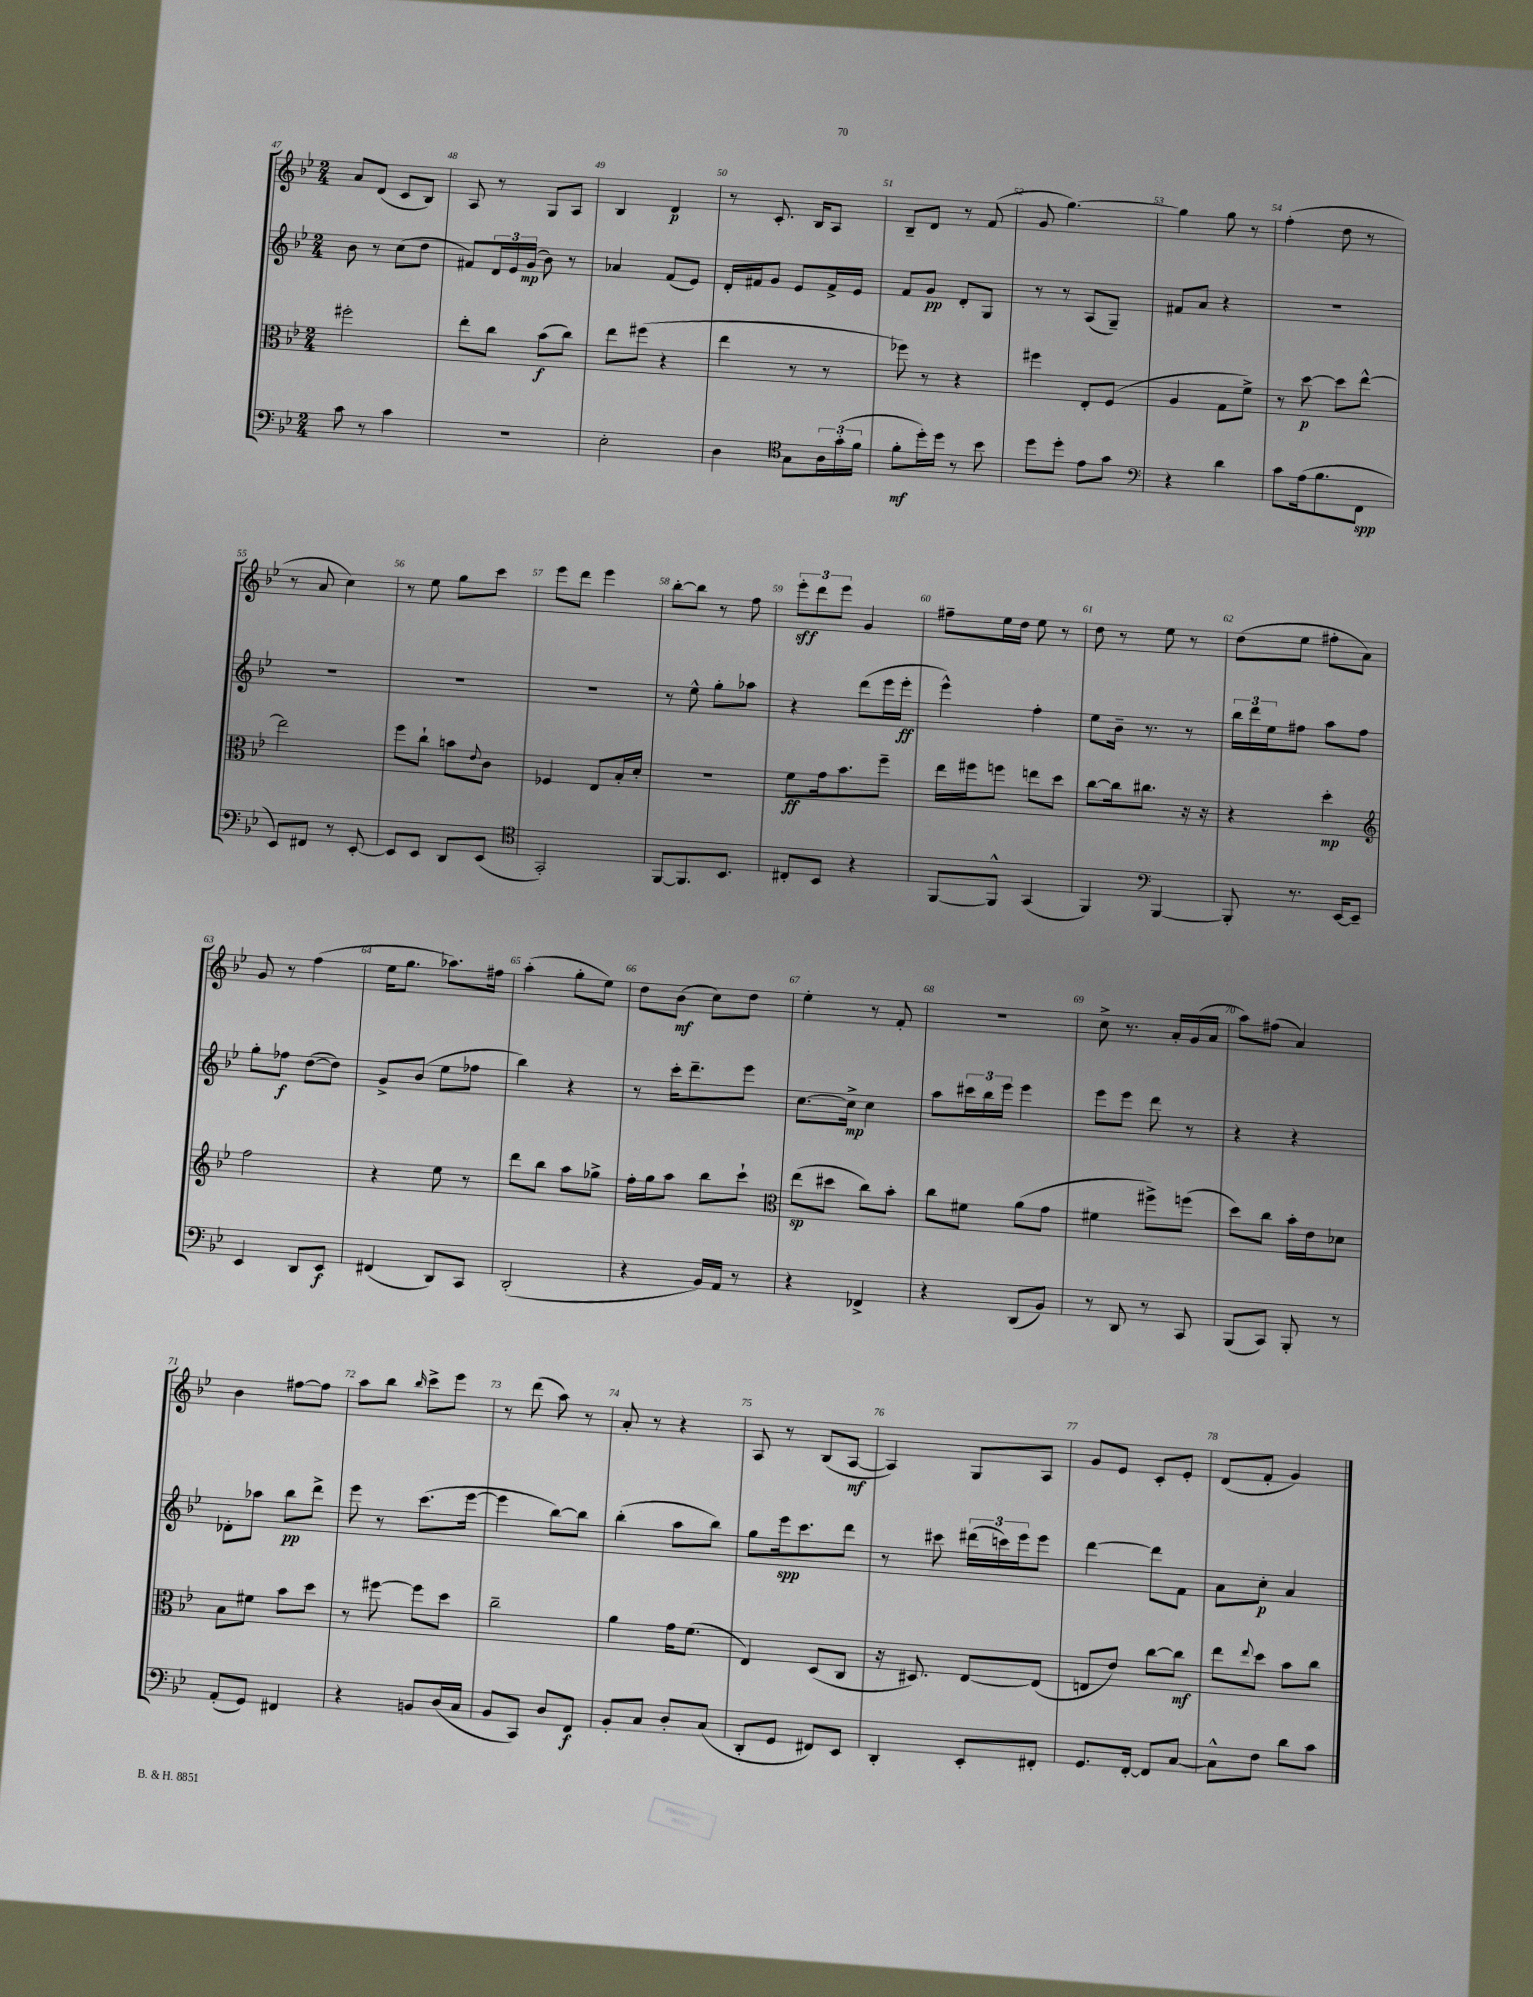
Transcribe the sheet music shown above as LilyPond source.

<<
\new StaffGroup <<
\new Staff = "s0" {
    \clef treble \key bes \major \numericTimeSignature \time 2/4
    a'8 d'8( c'8 bes8) |
    a8 r8 g8 a8 |
    bes4 d'4\p |
    r8 c'8.-. bes16 a8 |
    bes8-- d'8 r8 f'8( |
    g'8 g''4.~) |
    g''4 g''8 r8 |
    f''4-.( d''8 r8 |
    r8 a'8 c''4) |
    r8 ees''8 g''8 c'''8 |
    ees'''8 d'''8 ees'''4 |
    bes''8~-. bes''8 r8 f''8 |
    \tuplet 3/2 { ees'''8-.\sff d'''8 ees'''8 } g'4 |
    fis''8-- ees''16 d''16 ees''8 r8 |
    d''8 r8 ees''8 r8 |
    d''8( ees''8 fis''8-. a'8) |
    g'8 r8 f''4( |
    ees''16 g''8. aes''8.) fis''16 |
    a''4-.( g''8-. ees''8) |
    d''8 bes'8\mf( c''8) d''8 |
    ees''4-. r8 f'8-. |
    r2 |
    c''8-> r8. a'16-. g'16( a'16 |
    a''8) fis''8( a'4) |
    bes'4 fis''8~ fis''8 |
    a''8 bes''8 \grace { bes''16 } c'''8-> ees'''8 |
    r8 d'''8( a''8) r8 |
    a'8-. r8 r4 |
    a8 r8 bes8( a8~\mf |
    a4) g8 a8 |
    g'8 ees'8 c'8-. ees'8-. |
    d'8( f'8-. g'4) \bar "|." |
}
\new Staff = "s1" {
    \clef treble \key bes \major \numericTimeSignature \time 2/4
    bes'8 r8 c''8( d''8 |
    fis'8) \tuplet 3/2 { d'16 ees'16 g'16\mp( } bes'8) r8 |
    aes'4 f'8( ees'8) |
    d'16-. fis'16 g'8 ees'8 fis'16-> ees'16 |
    f'8 g'8\pp d'8-. g8 |
    r8 r8 a8( g8--) |
    fis'8 a'8 r4 |
    R2 |
    R2 |
    R2 |
    R2 |
    r8 ees''8-^ g''8-. aes''8 |
    r4 d'''8( ees'''16 ees'''16-.\ff |
    ees'''4-^) f''4-. |
    ees''8 bes'16-- r8. r8 |
    \tuplet 3/2 { bes''16 d'''16 ees''16 } fis''8 a''8 fis''8 |
    g''8-. fes''8\f d''8~( d''8) |
    g'8-> bes'8( ees''8 fes''8 |
    bes''4) r4 |
    r8 c'''16-. d'''8.-- ees'''8 |
    c''8.~ c''16->\mp c''4 |
    a''8 \tuplet 3/2 { cis'''16 bes''16 ees'''16 } ees'''4 |
    ees'''8 ees'''8 d'''8 r8 |
    r4 r4 |
    des'8-. aes''8 bes''8\pp d'''8-> |
    ees'''8 r8 c'''8.( ees'''16~ |
    ees'''4 bes''8~) bes''8 |
    bes''4-.( a''8 bes''8) |
    g''8 ees'''16\spp c'''8. d'''8 |
    r8 cis'''8 \tuplet 3/2 { dis'''16( c'''16) ees'''16 } ees'''8 |
    d'''4~ d'''8 f'8 |
    a'8 c''8-.\p a'4 \bar "|." |
}
\new Staff = "s2" {
    \clef alto \key bes \major \numericTimeSignature \time 2/4
    fis''2-. |
    ees''8-. c''8 bes'8\f( c''8) |
    ees''8 fis''8( r4 |
    ees''4 r8 r8 |
    fes''8) r8 r4 |
    fis''4 ees8-. f8( |
    a4 g8 f'8->) |
    r8 d''8~\p d''8 ees''8~-^ |
    ees''2 |
    f''8 c''8-! b'8 \appoggiatura { ees'8 } c'8 |
    fes4 ees8 bes16-. d'16-. |
    r2 |
    f'8\ff g'16 bes'8. f''8-- |
    ees''16 fis''16 f''8 e''8 d''8 |
    c''8~ c''16 cis''8. r16 r16 |
    r4 d''4-.\mp |
    \clef treble f''2 |
    r4 ees''8 r8 |
    d'''8 bes''8 a''8 ges''8-> |
    f''16-. g''16 a''8 bes''8 c'''8-! |
    \clef alto ees''8\sp( dis''8 c''8) bes'8-. |
    c''8 fis'8 a'8( g'8 |
    fis'4 fis''8->) f''8( |
    d''8) c''8 bes'16-. ees'16 des'8 |
    bes8 fis'8 bes'8 d''8 |
    r8 fis''8~ fis''8 d''8 |
    c''2-- |
    a'4 g'16 f'8.( |
    ees4) d8( c8 |
    r16 dis8.) ees8~ ees8( |
    e8 ees'8) c''8~ c''8\mf |
    ees''8 \appoggiatura { ees''8 } d''8 bes'8 c''8 \bar "|." |
}
\new Staff = "s3" {
    \clef bass \key bes \major \numericTimeSignature \time 2/4
    c'8 r8 c'4 |
    R2 |
    ees2-. |
    d4 \clef tenor g8 \tuplet 3/2 { a16 g'16-.( f'16 } |
    f'8-.\mf d''16-.) d''16 r8 bes'8 |
    d''8 d''8-. ees'8 g'8 |
    \clef bass r4 d'4 |
    c'8 a16( bes8. f,8\spp |
    ees,8) fis,8 r8 ees,8~-. |
    ees,8 ees,8 d,8 ees,8( |
    \clef tenor g,2-.) |
    f,8~ f,8. bes,8. |
    cis8-. bes,8 r4 |
    f,8~ f,8-^ g,4( |
    f,4) \clef bass bes,,4~ |
    bes,,8-. r8. ees,16~ ees,8-- |
    ees,4 d,8 ees,8\f |
    fis,4( d,8) c,8 |
    d,2-.( |
    r4 bes,16) a,16 r8 |
    r4 fes,4-> |
    r4 d,8( bes,8) |
    r8 d,8 r8 c,8 |
    bes,,8( c,8) bes,,8-. r8 |
    a,8-.( g,8) fis,4 |
    r4 b,8 d16( c16 |
    bes,8 c,8) d8 f,8\f |
    bes,8-. c8 d8-. c8( |
    d,8-. g,8 fis,8) ees,8 |
    d,4-. ees,8-. fis,8-. |
    g,8. f,16~-. f,8 c8~ |
    c8-^ f8 d'8 c'8 \bar "|." |
}
>>
>>
\layout { \context { \Score currentBarNumber = #47 \override BarNumber.break-visibility = ##(#f #t #t) barNumberVisibility = #all-bar-numbers-visible } }
